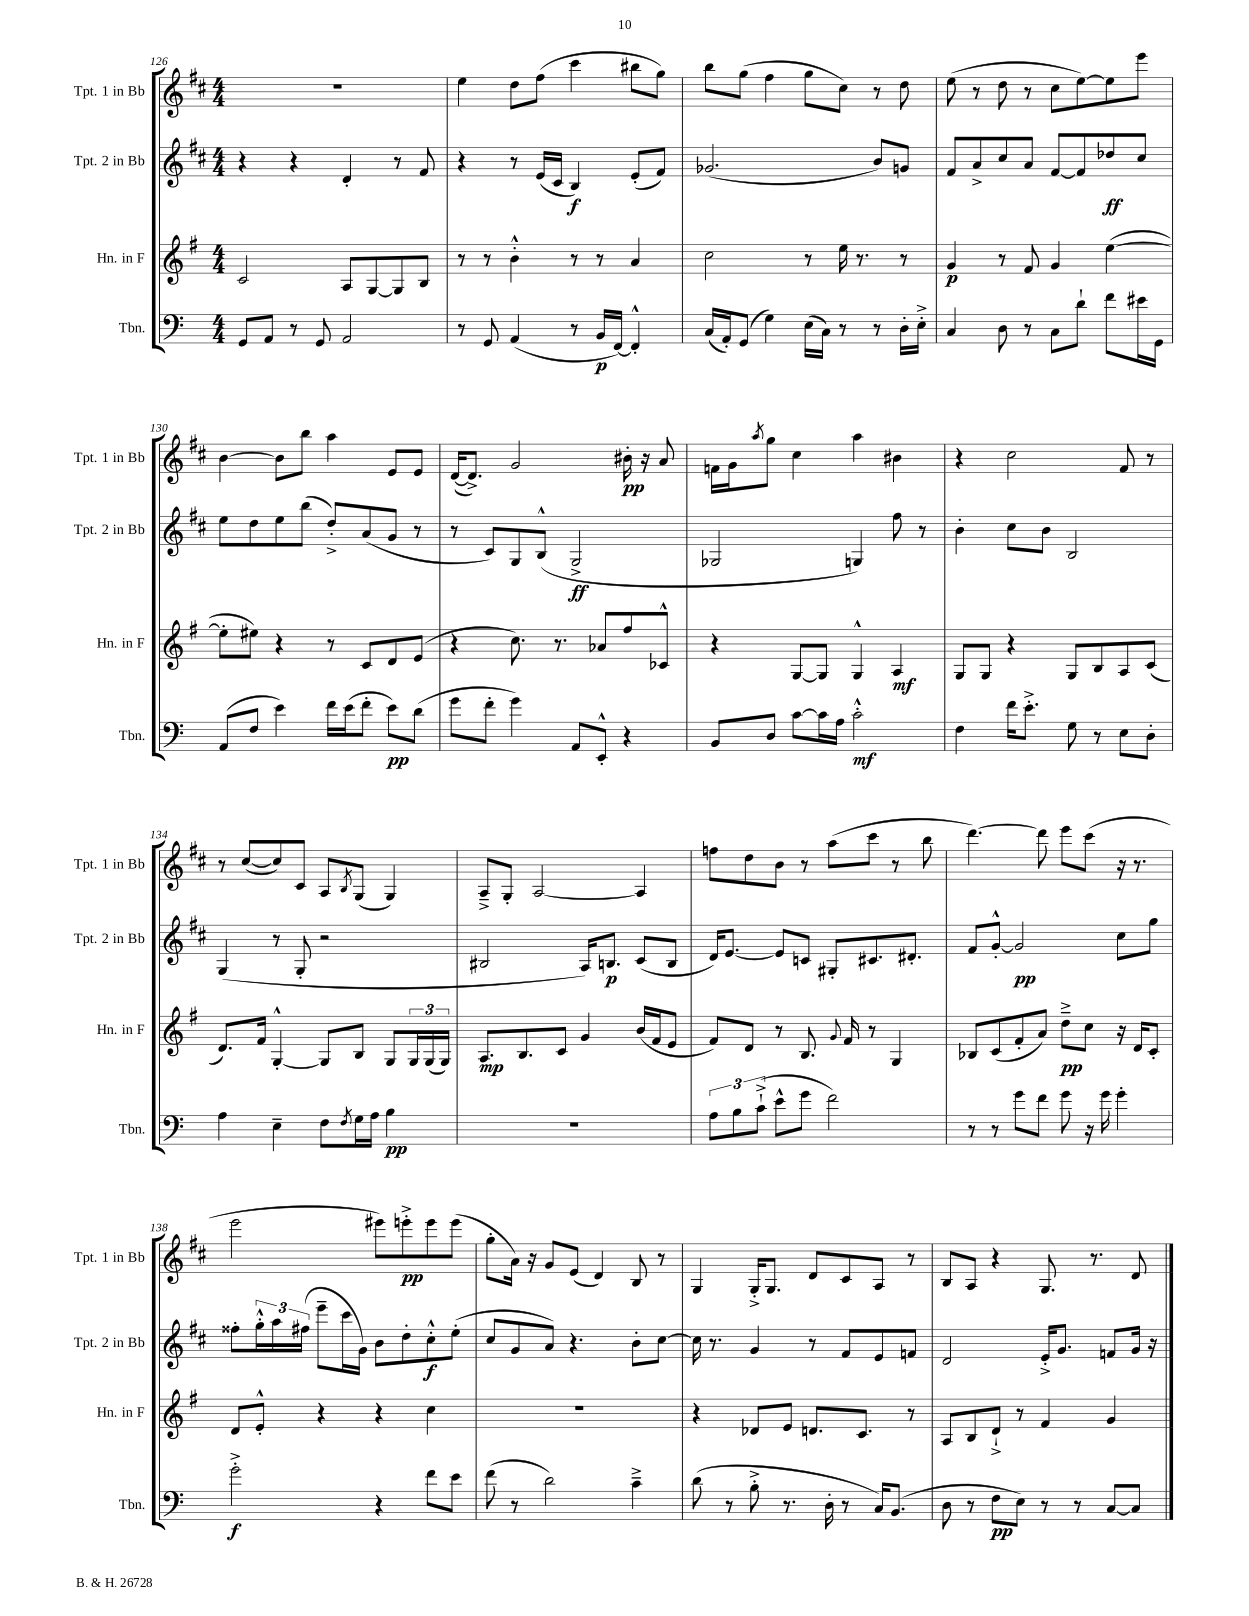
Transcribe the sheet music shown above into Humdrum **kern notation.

**kern	**kern	**kern	**kern
*staff4	*staff3	*staff2	*staff1
*clefF4	*clefG2	*clefG2	*clefG2
*k[]	*k[f#]	*k[f#c#]	*k[f#c#]
*M4/4	*M4/4	*M4/4	*M4/4
8GG	2c	4r	1r
8AA	.	.	.
8r	.	4r	.
8GG	.	.	.
2AA	8A	4d'	.
.	[8G	.	.
.	8G]	8r	.
.	8B	8f#	.
=	=	=	=
8r	8r	4r	4ee
8GG	8r	.	.
(4AA	4b'^^	8r	8dd
.	.	(16e	(8ff#
.	.	16c#	.
8r	8r	4B)	4ccc#
16BB	8r	.	.
[16FF)	.	.	.
4FF'^^]	4a	(8e'	8bb#
.	.	8f#)	8gg)
=	=	=	=
(16C	2cc	(2.g-	8bb
16AA')	.	.	.
(8GG	.	.	(8gg
4G)	.	.	4ff#
(16E	8r	.	8gg
16C)	.	.	.
8r	16ee	.	8cc#)
.	8.r	.	.
8r	.	8b)	8r
16D'	8r	8g	8dd
16E'^	.	.	.
=	=	=	=
4C	4g	8f#	(8ee
.	.	8a^	8r
8D	8r	8cc#	8dd
8r	8f#	8a	8r
8C	4g	[8f#	8cc#
8d`	.	8f#]	[8ee)
8f	([4ee	8dd-	8ee]
16e#	.	8cc#	8eee
16GG	.	.	.
=	=	=	=
(8AA	8ee']	8ee	[4b
8F	8ee#)	8dd	.
4e)	4r	8ee	8b]
.	.	(8bb	8bb
16f	8r	8dd'^)	4aa
(16e	.	.	.
8f'	8c	(8a	.
8e)	8d	8g	8e
(8d	(8e	8r	8e
=	=	=	=
8g	4r	8r	([16d
.	.	.	8.d^])
8f'	.	8c#)	.
4g)	8.cc)	8G	2g
.	.	(8B^^	.
.	8.r	.	.
8AA	.	2G^	.
8EE'^^	8a-	.	.
4r	8ff#	.	16b#'
.	.	.	16r
.	8c-^^	.	8a
=	=	=	=
8BB	4r	2G-	16f
.	.	.	16g
.	.	.	8qaa
8D	.	.	8gg
[8c	[8G	.	4cc#
16c]	8G]	.	.
16A	.	.	.
2c'^^	4G^^	4G)	4aa
.	4A	8ff#	4b#
.	.	8r	.
=	=	=	=
4F	8G	4b'	4r
.	8G	.	.
16f	4r	8cc#	2cc#
8.e'^	.	.	.
.	.	8b	.
8G	8G	2B	.
8r	8B	.	.
8E	8A	.	8f#
8D'	(8c	.	8r
=	=	=	=
4A	8.d)	(4G	8r
.	.	.	([8cc#
.	16f#	.	.
4E~	[4G'^^	8r	8cc#])
.	.	8G'	8c#
8F	8G]	2r	8A
8qF	.	.	8qB
16G	8B	.	(8G
16A	.	.	.
4B	8G	.	4G)
.	24G	.	.
.	(24G	.	.
.	24G)	.	.
=	=	=	=
1r	8.A	2B#	8A~^
.	.	.	8G'
.	8.B	.	.
.	.	.	[2A
.	8c	.	.
.	4g	16A)	.
.	.	8.B	.
.	(16b	(8c#	4A]
.	16f#	.	.
.	8e	8B	.
=	=	=	=
12A	8f#)	16d)	8ff
.	.	[8.e	.
12B	.	.	.
.	8d	.	8dd
(12c`^	.	.	.
8e^^	8r	8e]	8b
8g	8.B	8c	8r
2f)	.	8G#'	(8aa
.	8qqg	.	.
.	16f#	.	.
.	8r	8.c#	8ccc#
.	4G	.	8r
.	.	8.d#'	.
.	.	.	8bb
=	=	=	=
8r	8B-	8f#	[4.ddd)
8r	(8c	[8g'^^	.
8g	8f#'	2g]	.
8f	8a)	.	8ddd]
8g	8dd~^	.	8eee
16r	8cc	.	(8ccc#
16g	.	.	.
4g'	16r	8cc#	16r
.	16d	.	8.r
.	8c'	8gg	.
=	=	=	=
2g'^	8d	8ff##'	2eee
.	8e'^^	24gg'^^	.
.	.	24aa	.
.	.	(24ff#	.
.	4r	8eee~	.
.	.	16ccc#	.
.	.	16g)	.
4r	4r	8b	8eee#)
.	.	8dd'	8eee'^
8f	4cc	8cc#'^^	8eee
8e	.	(8ee'	(8eee
=	=	=	=
(8f	1r	8cc#	8gg'
8r	.	8g	16a)
.	.	.	16r
2d)	.	8a)	8g
.	.	4.r	(8e
.	.	.	4d)
4c~^	.	8b'	8B
.	.	[8cc#	8r
=	=	=	=
(8d	4r	16cc#]	4G
.	.	8.r	.
8r	.	.	.
8B'^	8d-	4g	16G'^
.	.	.	8.G
8.r	8e	.	.
.	8.d	8r	8d
16D'	.	.	.
8r	.	8f#	8c#
.	8.c	.	.
16C)	.	8e	8A
(8.BB	.	.	.
.	8r	8f	8r
=	=	=	=
8D	8A	2d	8B
8r	8B	.	8A
8F	8d`^	.	4r
8E)	8r	.	.
8r	4f#	16e'^	8.G
.	.	8.g	.
8r	.	.	.
.	.	.	8.r
[8C	4g	8f	.
8C]	.	16g	8d
.	.	16r	.
==	==	==	==
*-	*-	*-	*-
